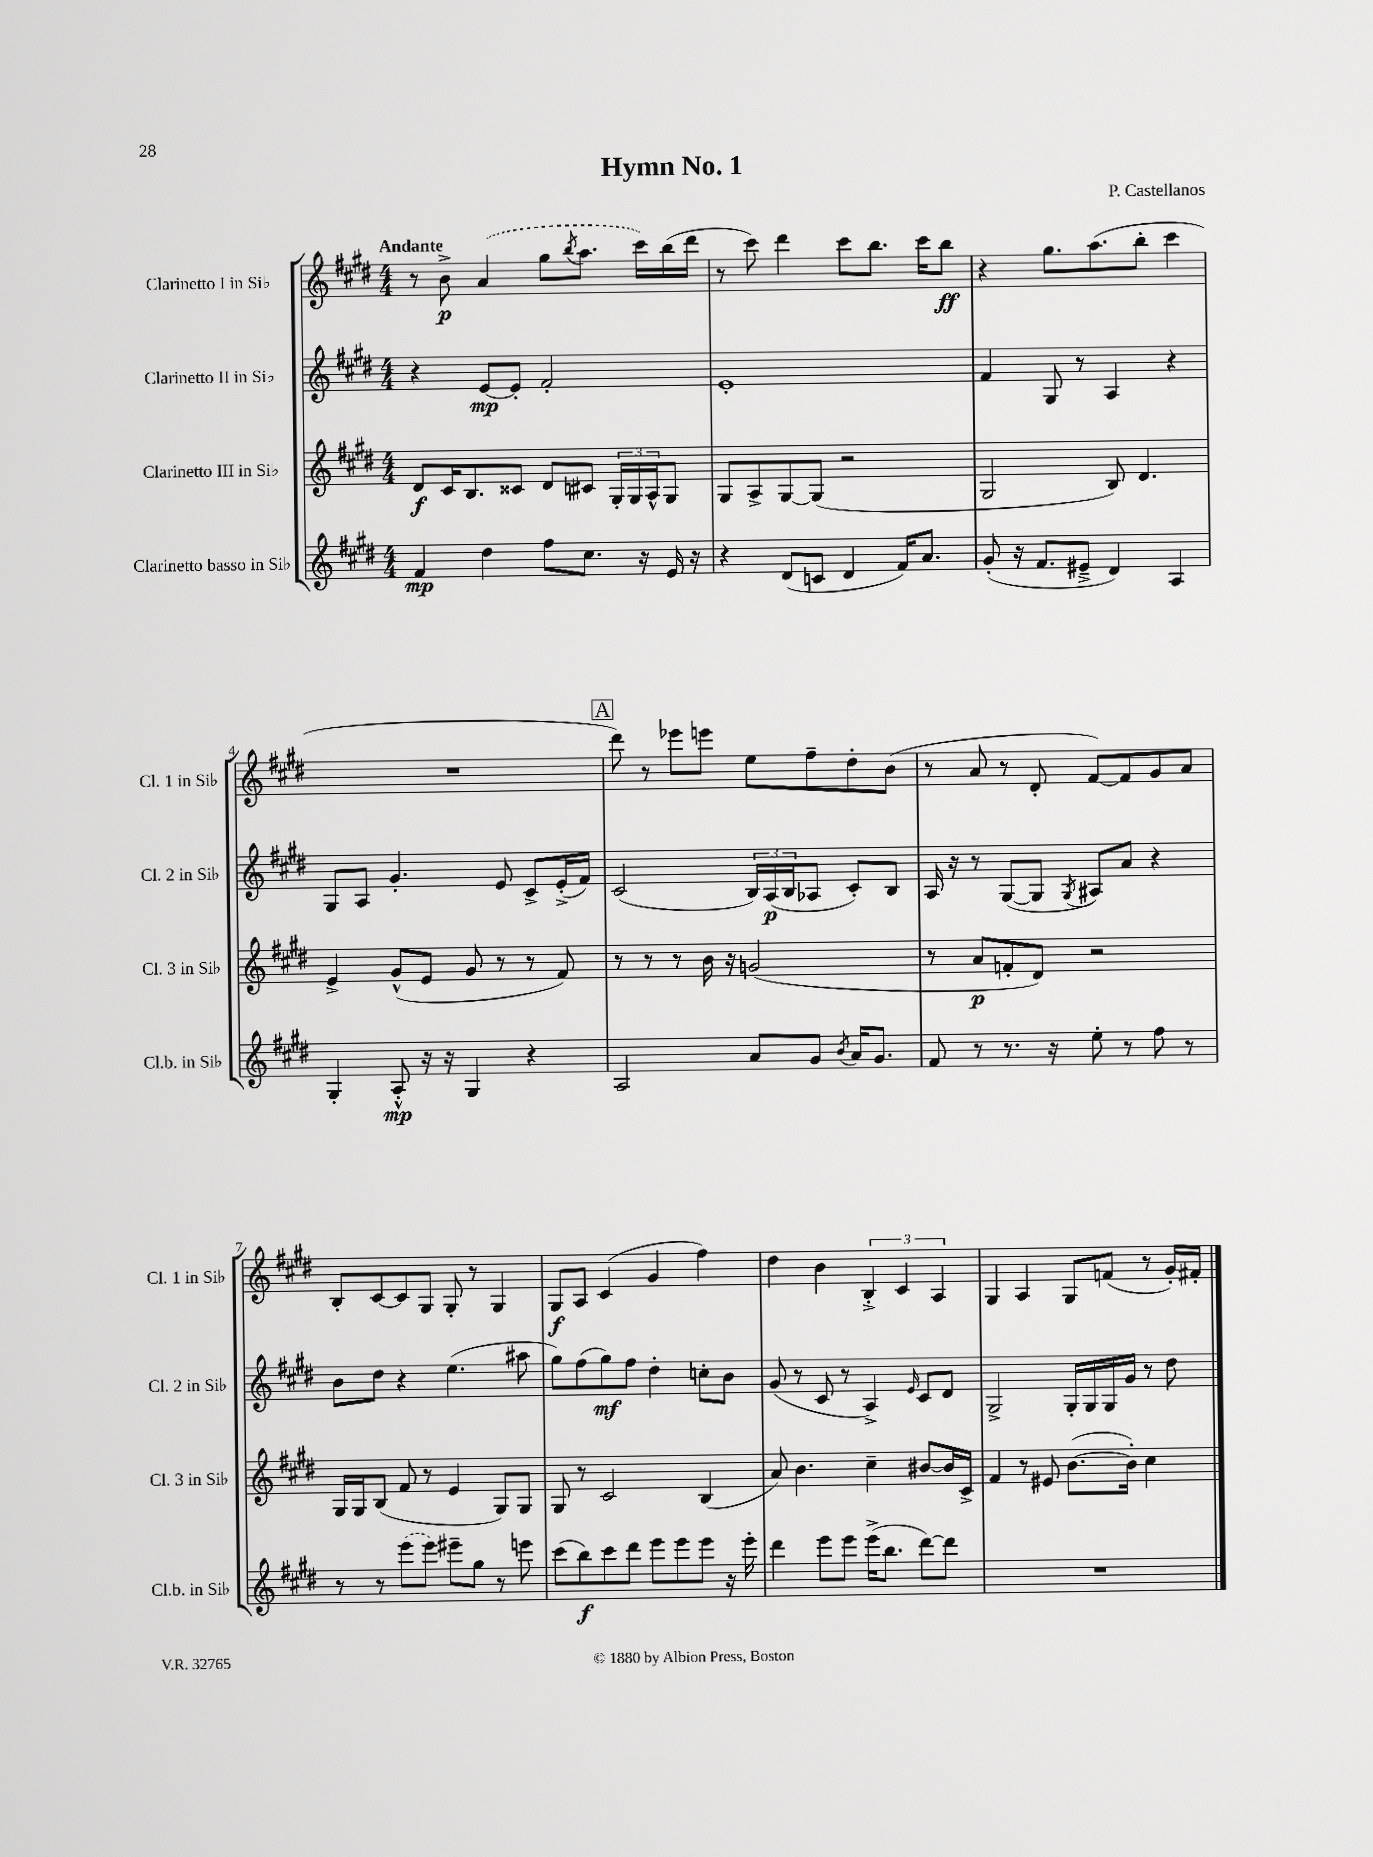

**kern	**kern	**kern	**kern
*staff4	*staff3	*staff2	*staff1
*clefG2	*clefG2	*clefG2	*clefG2
*k[f#c#g#d#]	*k[f#c#g#d#]	*k[f#c#g#d#]	*k[f#c#g#d#]
*M4/4	*M4/4	*M4/4	*M4/4
4f#/	8d#/L	4r	8r
.	16c#/K	.	8b^\
.	8.B/	.	.
4dd#\	.	[8e/L	(4a/
.	8c##/J	8e'/]J	.
8ff#\L	8d#/L	2f#'/	8gg#\L
.	.	.	8qbb/
8.cc#\J	8c#/J	.	8.aa\J
.	24G#'/LL	.	.
.	24G#/	.	.
16r	.	.	16ccc#\LL)
.	24A^^/J	.	.
16e/	8G#/J	.	(16bb\
16r	.	.	16ddd#\JJ
=	=	=	=
4r	8G#/L	1e'	8r
.	8A^/	.	8ccc#\)
(8d#/L	[8G#/	.	4ddd#\
8c/J	(8G#/]J	.	.
4d#/	2r	.	8ccc#\L
.	.	.	8.bb\J
16f#/LK)	.	.	.
8.a/J	.	.	16ccc#\LK
.	.	.	8bb\J
=	=	=	=
(8g#'/	2G#/	4f#/	4r
16r	.	.	.
8.f#/L	.	.	.
.	.	8G#/	8.gg#\L
8e#~^/J	.	8r	.
.	.	.	(8.aa\
4d#/)	8B/)	4A/	.
.	4.d#/	.	8bb'\J
4A/	.	4r	4ccc#\
=	=	=	=
4G#'/	4e^/	8G#/L	1r
.	.	8A/J	.
8A'^^/	(8g#^^/L	4.g#'/	.
16r	8e/J	.	.
16r	.	.	.
4G#/	8g#/	.	.
.	8r	8e/	.
4r	8r	8c#^/L	.
.	8f#/)	(16e'^/L	.
.	.	16f#/JJ)	.
=	=	=	=
2A/	8r	(2c#/	8ddd#\)
.	8r	.	8r
.	8r	.	8eee-\L
.	16b\	.	8eee\J
.	16r	.	.
8a/L	(2g/	24B/LL)	8ee\L
.	.	(24A/	.
.	.	24B/J	.
8g#/J	.	8A-/J	8ff#~\
8qb/	.	.	.
16a/LK	.	8c#'/L)	8dd#'\
8.g#/J	.	.	.
.	.	8B/J	(8b\J
=	=	=	=
8f#/	8r	16A/	8r
.	.	16r	.
8r	8a/L	8r	8a/
8.r	8f'/	([8G#/L	8r
.	8d#/J)	8G#/]J	8d#'/
16r	.	.	.
.	.	8qG#/	.
8ee'\	2r	8A#/L)	[8f#/L)
8r	.	8a/J	8f#/]
8ff#\	.	4r	8g#/
8r	.	.	8a/J
=	=	=	=
8r	16G#/LL	8b\L	8B'/L
.	16G#/J	.	.
8r	(8B/J	8dd#\J	[8c#/
(8eee\L	8f#/	4r	8c#/]
8eee\J)	8r	.	8G#/J
8eee#~\L	4e/	(4.ee\	8G#'/
8gg#\J	.	.	8r
8r	8G#/L)	.	4G#/
8eee\	8G#/J	8aa#\	.
=	=	=	=
(8ccc#\L	8G#/	8gg#\L)	8G#/L
8bb\)	8r	(8ff#\	8A/J
8ccc#\	2c#/	8gg#\)	(4c#/
8ddd#\J	.	8ff#\J	.
8eee\L	.	4dd#'\	4g#/
8eee\	.	.	.
8eee\J	(4B/	8cc'\L	4ff#\)
16r	.	8b\J	.
16eee'\	.	.	.
=	=	=	=
4ddd#\	8a/)	(8g#/	4dd#\
.	4.b\	8r	.
8eee\L	.	8c#/	4b\
8eee\J	.	8r	.
(16eee^\LK	4cc#~\	4A^/)	6B'^/
8.bb\J	.	.	.
.	.	.	6c#/
.	.	16qqe/	.
[8ddd#\L)	[8b#/L	8c#/L	.
.	.	.	6A/
8ddd#\]J	16b#/]L	8d#/J	.
.	16c#^/JJ	.	.
=	=	=	=
1r	4f#/	2G#^/	4G#/
.	8r	.	4A/
.	8e#/	.	.
.	([8.b\L	16G#'/LL	8G#/L
.	.	16G#/	.
.	.	16G#/	(8f/J
.	16b'\]Jk)	16g#/JJ	.
.	4cc#\	8r	8r
.	.	8dd#\	16g#'/LL)
.	.	.	16f#'/JJ
==	==	==	==
*-	*-	*-	*-
